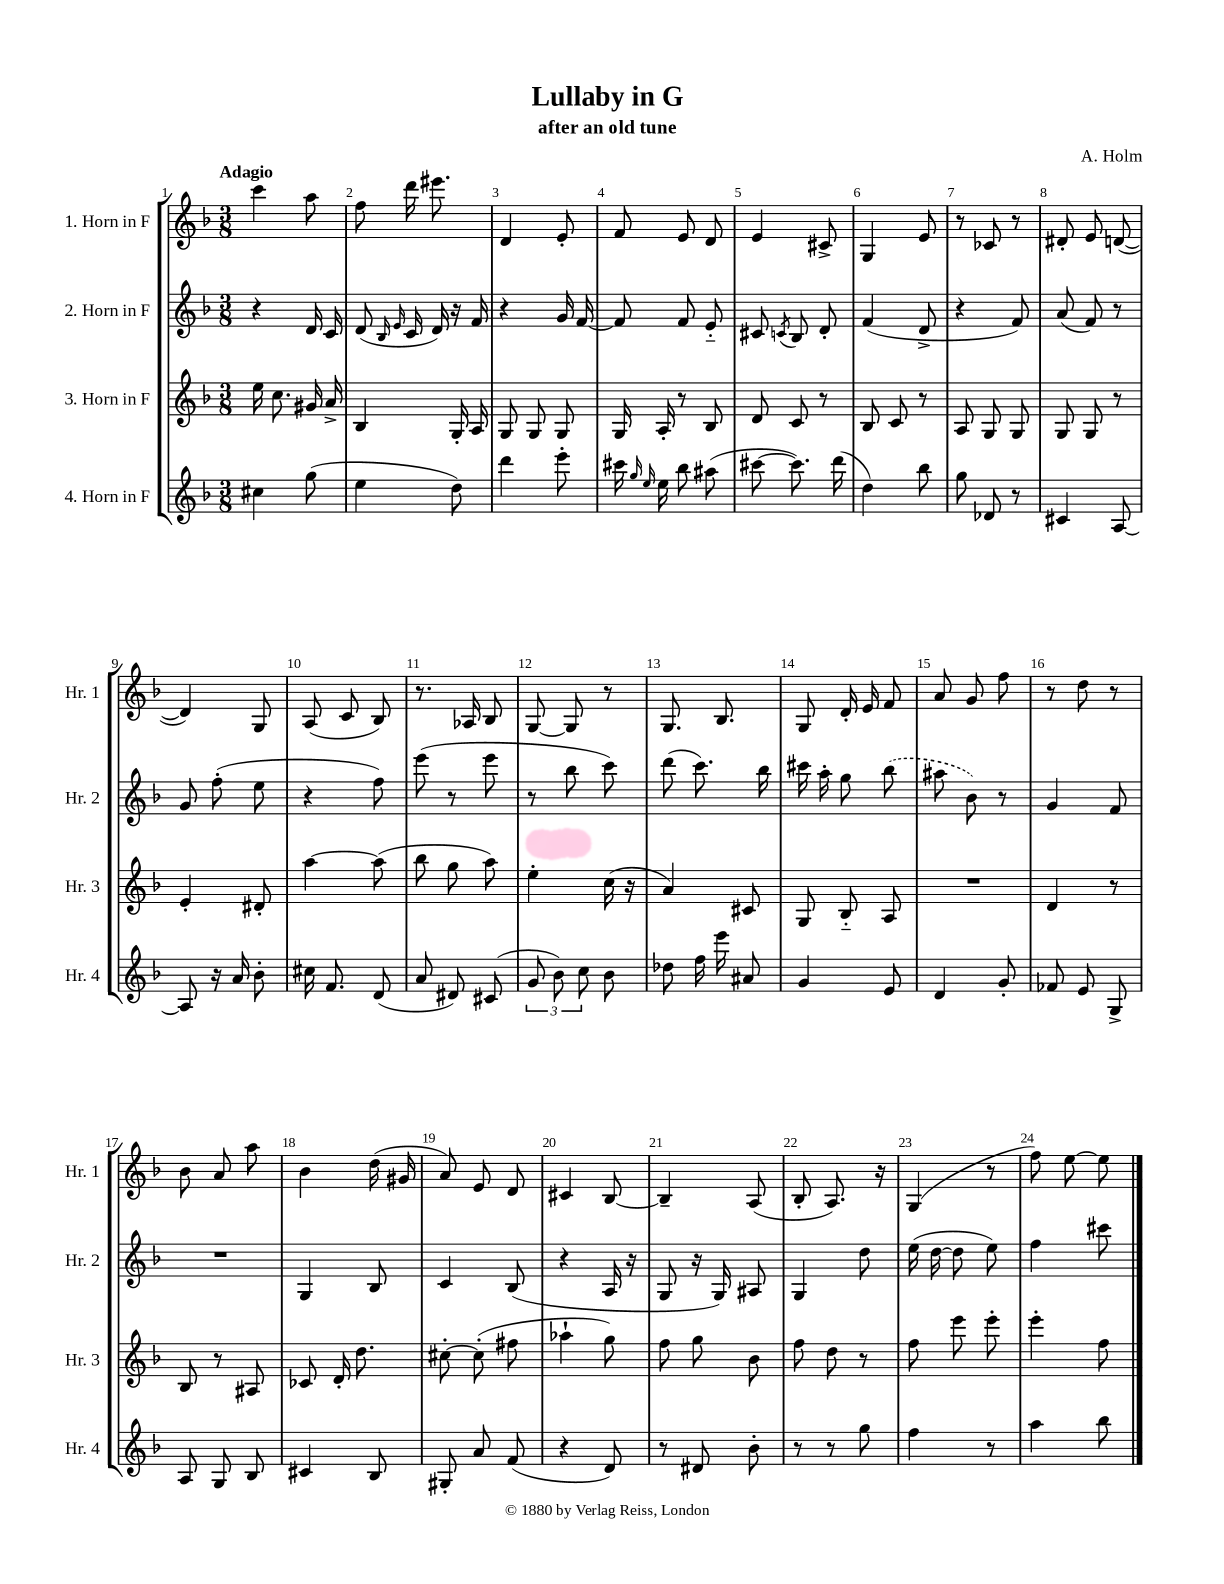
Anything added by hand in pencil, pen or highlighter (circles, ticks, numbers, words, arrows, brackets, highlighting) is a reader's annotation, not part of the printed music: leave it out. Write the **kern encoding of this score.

**kern	**kern	**kern	**kern
*staff4	*staff3	*staff2	*staff1
*clefG2	*clefG2	*clefG2	*clefG2
*k[b-]	*k[b-]	*k[b-]	*k[b-]
*M3/8	*M3/8	*M3/8	*M3/8
4cc#	16ee	4r	4ccc
.	8.cc	.	.
(8gg	16g#	16d	8aa
.	16a^	16c	.
=	=	=	=
4ee	4B-	(8d	8ff
.	.	16qqB-	.
.	.	16qqe	.
.	.	16c	16ddd
.	.	16d)	8.eee#
8dd)	16G'	16r	.
.	16A	16f	.
=	=	=	=
4ddd	8G	4r	4d
.	8G	.	.
8eee'	8G	16g	8e'
.	.	[16f	.
=	=	=	=
16ccc#	16G	8f]	8f
16qqgg	.	.	.
16qqee	.	.	.
16ee	16A'	.	.
8bb-	8r	8f	8e
(8aa#	8B-	8e'~	8d
=	=	=	=
[8ccc#	8d	8c#	4e
.	.	8qc	.
8.ccc#])	8c	8B-	.
.	8r	8d'	8c#^
(16ddd	.	.	.
=	=	=	=
4dd)	8B-	(4f	4G
.	8c	.	.
8bb-	8r	8d^	8e
=	=	=	=
8gg	8A	4r	8r
8d-	8G	.	8c-
8r	8G	8f)	8r
=	=	=	=
4c#	8G	(8a	8d#'
.	8G	8f)	8e
[8A	8r	8r	([8d
=	=	=	=
8A]	4e'	8g	4d])
16r	.	(8ff'	.
16a	.	.	.
8b-'	8d#'	8ee	8G
=	=	=	=
16cc#	[4aa	4r	(8A
8.f	.	.	.
.	.	.	8c
(8d	(8aa]	8ff)	8B-)
=	=	=	=
8a	8bb-	(8eee	8.r
8d#)	8gg	8r	.
.	.	.	16A-
(8c#	8aa)	8eee	8B-
=	=	=	=
12g	4ee'	8r	[8G
12b-)	.	.	.
.	.	8bb-	8G]
12cc	.	.	.
8b-	(16cc	8ccc)	8r
.	16r	.	.
=	=	=	=
8dd-	4a)	(8ddd	8.G
16ff	.	8.ccc)	.
16eee	.	.	8.B-
8a#	8c#	.	.
.	.	16bb-	.
=	=	=	=
4g	8G	16ccc#	8G
.	.	16aa'	.
.	8B-'~	8gg	16d'
.	.	.	16e
8e	8A	(8bb-	8f
=	=	=	=
4d	4.r	8aa#	8a
.	.	8b-)	8g
8g'	.	8r	8ff
=	=	=	=
8f-	4d	4g	8r
8e	.	.	8dd
8G^	8r	8f	8r
=	=	=	=
8A	8B-	4.r	8b-
8G	8r	.	8a
8B-	8A#	.	8aa
=	=	=	=
4c#	8c-	4G	4b-
.	16d'	.	.
.	8.dd	.	.
8B-	.	8B-	(16dd
.	.	.	16g#
=	=	=	=
8G#'	[8cc#'	4c	8a)
8a	(8cc#']	.	8e
(8f	8ff#	(8B-	8d
=	=	=	=
4r	4aa-`	4r	4c#
8d)	8gg)	16A	[8B-
.	.	16r	.
=	=	=	=
8r	8ff	8G	4B-~]
8d#	8gg	16r	.
.	.	16G)	.
8b-'	8b-	8A#	(8A
=	=	=	=
8r	8ff	4G	8B-'
8r	8dd	.	8.A)
8gg	8r	8dd	.
.	.	.	16r
=	=	=	=
4ff	8ff	(16ee	(4G
.	.	[16dd	.
.	8eee	8dd]	.
8r	8eee'	8ee)	8r
=	=	=	=
4aa	4eee'	4ff	8ff)
.	.	.	[8ee
8bb-	8ff	8ccc#	8ee]
==	==	==	==
*-	*-	*-	*-
